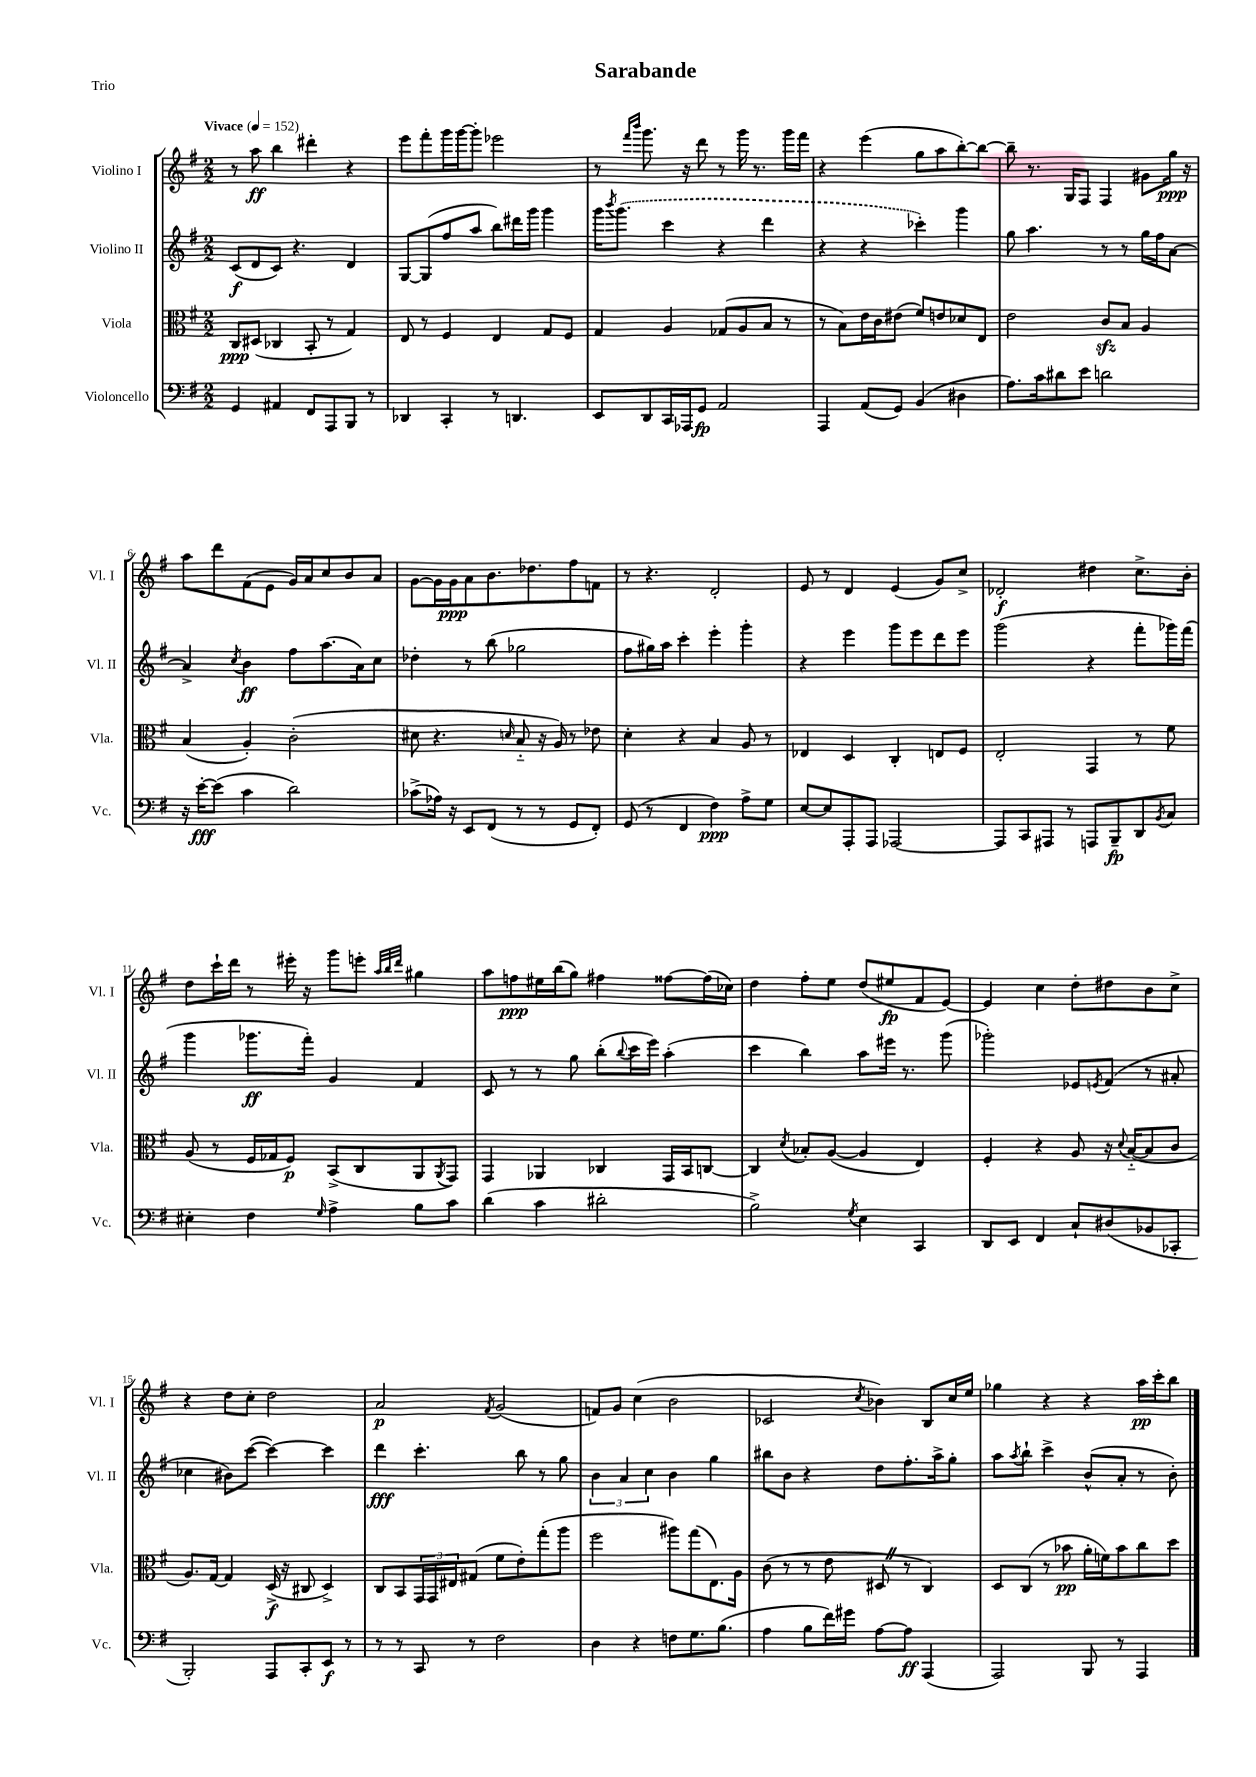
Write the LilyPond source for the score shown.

\header { title = "Sarabande" piece = "Trio" }
<<
\new StaffGroup <<
\new Staff = "s0" \with { instrumentName = "Violino I" shortInstrumentName = "Vl. I" } {
    \clef treble \key g \major \numericTimeSignature \time 2/2 \tempo "Vivace" 4 = 152
    r8 a''8\ff b''4 dis'''4-. r4 |
    e'''8 fis'''8-. g'''16 g'''16~ g'''8-. ees'''2 |
    r8 \grace { fis'''16 b'''16 } g'''8. r16 d'''8 r8 g'''16 r8. g'''16 fis'''16 |
    r4 e'''4( g''8 a''8 b''8~-.) b''8~ |
    b''8-- r8. g16 fis8 fis4 gis'8 g''16\ppp r16 |
    a''8 d'''8 fis'8( e'8 g'16) a'16 c''8 b'8 a'8 |
    g'8~ g'16 g'16\ppp a'8 b'8. des''8. fis''8 f'8 |
    r8 r4. d'2-. |
    e'8 r8 d'4 e'4( g'8) c''8-> |
    des'2-.\f dis''4 c''8.-> b'16-. |
    d''8 c'''16-! d'''16 r8 eis'''16-. r16 g'''8 e'''8-. \grace { a''32 b''32 d'''32 } gis''4 |
    a''8 f''8\ppp eis''16 b''16( g''8) fis''4 fisis''8~ fisis''16( ces''16) |
    d''4 fis''8-. e''8 d''8( eis''8\fp fis'8 e'8~) |
    e'4 c''4 d''8-. dis''8 b'8 c''8-> |
    r4 d''8 c''8-. d''2 |
    a'2\p \acciaccatura { fis'8 } g'2( |
    f'8) g'8 c''4( b'2 |
    ces'2 \acciaccatura { c''8 } bes'4) b8 c''16 e''16 |
    ges''4 r4 r4 a''16\pp c'''16-. b''8 \bar "|." |
}
\new Staff = "s1" \with { instrumentName = "Violino II" shortInstrumentName = "Vl. II" } {
    \clef treble \key g \major \numericTimeSignature \time 2/2
    c'8\f( d'8 c'8) r4. d'4 |
    g8~ g8( fis''8 a''8 b''8) dis'''16 g'''16 g'''4 |
    g'''16 \acciaccatura { b'''8 } \once \slurDashed g'''8.( c'''4 r4 d'''4 |
    r4 r4 ces'''4-.) g'''4 |
    g''8 a''4. r8 r8 g''16 fis''16 a'8~ |
    a'4-> \acciaccatura { c''8 } b'4\ff fis''8 a''8.( a'16) c''8 |
    des''4-. r8 b''8( ges''2 |
    fis''8 gis''16) a''16 c'''4-. e'''4-. g'''4-. |
    r4 e'''4 g'''8 e'''8 d'''8 e'''8 |
    g'''2( r4 fis'''8-. ges'''16) fis'''16( |
    g'''4 ges'''8.\ff fis'''16-.) g'4 fis'4 |
    c'8 r8 r8 g''8 b''8-.( \appoggiatura { b''8 } c'''16 e'''16) a''4-.( |
    c'''4 b''4) a''8 eis'''16 r8. g'''8( |
    ges'''2-.) ees'8 \acciaccatura { e'8 } fis'8( r8 ais'8-. |
    ces''4 bis'8) c'''8~( c'''4~) c'''4 |
    d'''4\fff c'''4.-. b''8 r8 g''8 |
    \tuplet 3/2 { b'4 a'4 c''4 } b'4 g''4 |
    bis''8 b'8 r4 d''8 fis''8.-. a''16-> g''8-. |
    a''8 \acciaccatura { a''8 } b''8-! c'''4-> b'8-^( a'8-. r8 b'8-.) \bar "|." |
}
\new Staff = "s2" \with { instrumentName = "Viola" shortInstrumentName = "Vla." } {
    \clef alto \key g \major \numericTimeSignature \time 2/2
    c8\ppp dis8( ces4 b,8-. r8 g4) |
    e8 r8 fis4 e4 g8 fis8 |
    g4 a4 ges8( a8 b8 r8 |
    r8 b8) e'16 c'16 eis'8( fis'8) e'8 des'8 e8 |
    e'2 c'8\sfz b8 a4 |
    b4( a4-.) c'2-.( |
    dis'8 r4. \grace { d'16 } b8-_ r16 a16) r8 ees'8 |
    d'4-. r4 b4 a8 r8 |
    ees4 d4 c4-. e8 fis8 |
    e2-. g,4 r8 fis'8 |
    a8( r8 fis16 ges16 fis8\p) b,8->( c8 a,8 \acciaccatura { a,8 } g,8) |
    g,4 aes,4 ces4 g,16 b,16 c8~ |
    c4 \acciaccatura { d'8 } bes8-. a8~( a4 e4) |
    fis4-. r4 a8 r16 \appoggiatura { d'8 } b16~-_( b8 c'8 |
    a8.) g16~ g4 d16->\f( r16 cis8 d4->) |
    c8 b,8 \tuplet 3/2 { g,16 g,16 eis16 } gis8( fis'8 e'8-.) g''8-.( a''8 |
    fis''2 ais''8) g''8( e8.) a16 |
    c'8( r8 r8 e'8 dis8 \once \override BreathingSign.text = \markup { \musicglyph "scripts.caesura.straight" } \breathe r8 c4) |
    d8 c8( r8 bes'8\pp a'16-. f'16) bes'8 c''8 d''8 \bar "|." |
}
\new Staff = "s3" \with { instrumentName = "Violoncello" shortInstrumentName = "Vc." } {
    \clef bass \key g \major \numericTimeSignature \time 2/2
    g,4 ais,4 fis,8 a,,8 b,,8 r8 |
    des,4 c,4-. r8 d,4. |
    e,8 d,8 c,16 aes,,16 g,8\fp a,2 |
    a,,4 a,8( g,8) b,4( dis4 |
    a8.) c'16 dis'8 e'8 d'2 |
    r16 e'16~-.\fff e'8( c'4 d'2) |
    ces'8->( aes16) r16 e,8 fis,8( r8 r8 g,8 fis,8-.) |
    g,8( r8 fis,4 fis4\ppp) a8-> g8 |
    e8~ e8 a,,8-. a,,8 aes,,2~ |
    aes,,8 c,8 ais,,8 r8 a,,8 b,,8--\fp d,8 \acciaccatura { b,8 } c8 |
    eis4-. fis4 \grace { g16 } a4-> b8 c'8 |
    d'4( c'4 dis'2-. |
    b2->) \acciaccatura { g8 } e4 c,4 |
    d,8 e,8 fis,4 c8-! dis8( bes,8 ces,8-. |
    b,,2-.) a,,8 c,8-. e,8\f r8 |
    r8 r8 c,8 r8 fis2 |
    d4 r4 f8 g8. b8.( |
    a4 b8 fis'16) gis'16 a8~ a8\ff a,,4( |
    a,,2) b,,8 r8 a,,4 \bar "|." |
}
>>
>>
